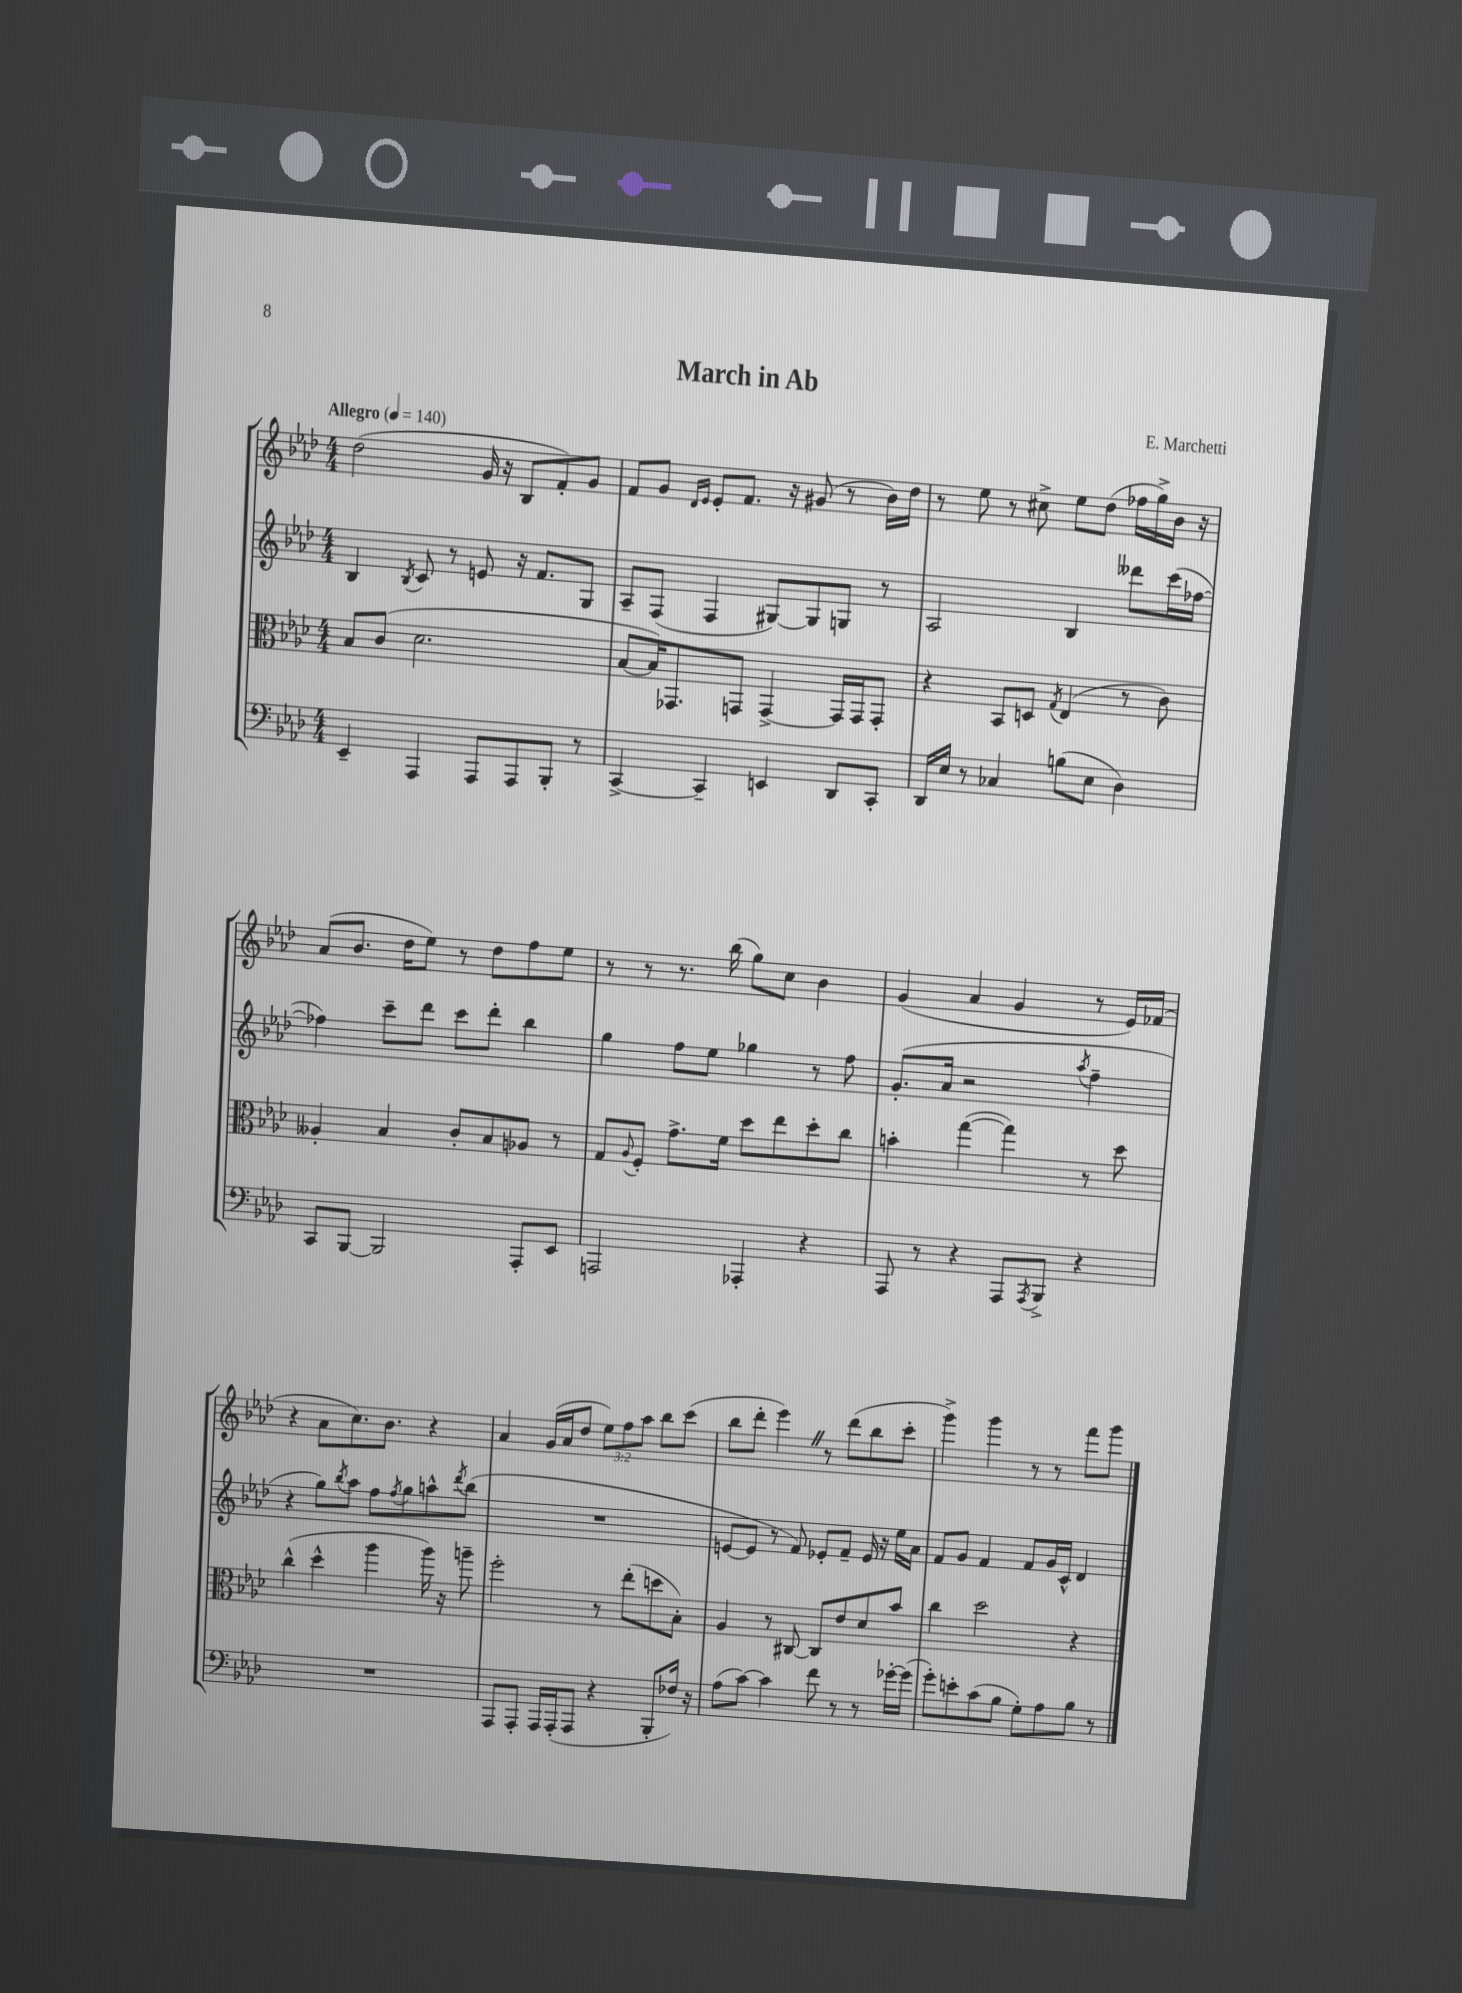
\header { title = "March in Ab" composer = "E. Marchetti" }
<<
\new StaffGroup <<
\new Staff = "s0" {
    \clef treble \key aes \major \numericTimeSignature \time 4/4 \override Staff.TupletNumber.text = #tuplet-number::calc-fraction-text \tempo "Allegro" 4 = 140
    des''2( g'16 r16 bes8 f'8-.) g'8 |
    f'8 g'8 \grace { des'16 ees'16 } ees'8-. f'8. r16 gis'8( r8 bes'16) des''16 |
    r8 ees''8 r8 cis''8-> ees''8 des''8( fes''16 g''16->) bes'16 r16 |
    aes'8( bes'8. des''16 ees''8) r8 des''8 f''8 ees''8 |
    r8 r8 r8. bes''16( g''8) c''8 bes'4 |
    g'4( aes'4 g'4 r8 ees'16) fes'16( |
    r4 aes'8 c''8.) bes'8. r4 |
    aes'4 g'16( aes'16 des''8 \tuplet 3/2 { ees''8) f''8 aes''8 } bes''8 c'''8( |
    bes''8 des'''8-. ees'''4) \once \override BreathingSign.text = \markup { \musicglyph "scripts.caesura.straight" } \breathe r8 des'''8( bes''8 c'''8-. |
    g'''4->) g'''4 r8 r8 f'''8 g'''8 \bar "|." |
}
\new Staff = "s1" {
    \clef treble \key aes \major \numericTimeSignature \time 4/4
    bes4 \acciaccatura { bes8 } c'8 r8 e'8 r16 f'8. g8 |
    aes8-- f8( f4 gis8~) gis8 g8 r8 |
    aes2 bes4 deses'''8 c'''16( fes''16~ |
    fes''4) c'''8-- des'''8 c'''8 des'''8-. bes''4 |
    g''4 f''8 ees''8 ges''4 r8 f''8 |
    g'8.-.( aes'16 r2 \acciaccatura { aes''8 } f''4-- |
    r4 g''8) \acciaccatura { bes''8 } aes''8 f''8 \acciaccatura { f''8 } g''8 a''8-^ \acciaccatura { des'''8 } bes''8( |
    R1 |
    e'8~ e'8 r8 f'8) ees'8-. f'8-- ees'16 r16 ees''16 aes'16 |
    f'8 g'8 f'4 f'8 g'16 c'16-^ des'4 \bar "|." |
}
\new Staff = "s2" {
    \clef alto \key aes \major \numericTimeSignature \time 4/4
    bes8 c'8( des'2. |
    bes8~ bes16) ges,8. g,8 g,4~-> g,16 g,16 g,8-. |
    r4 bes,8 d8 \acciaccatura { g8 } ees4( r8 c'8) |
    aeses4-. bes4 c'8-. bes8 aes8 r8 |
    g8 \appoggiatura { aes8 } f8-. g'8.-> f'16 des''8 ees''8 des''8-. c''8 |
    b'4-. g''4~( g''4) r8 des''8 |
    c''4-^( des''4-^ aes''4 aes''16) r16 a''8-- |
    f''2-. r8 ees''8-.( d''8 bes8-.) |
    aes4 r8 cis8~ cis8 ees'8 des'8 bes'8 |
    c''4 des''2 r4 \bar "|." |
}
\new Staff = "s3" {
    \clef bass \key aes \major \numericTimeSignature \time 4/4
    ees,4-- aes,,4 aes,,8 aes,,8 bes,,8-. r8 |
    c,4~-> c,4-- e,4 des,8 c,8-. |
    des,16 ees16 r8 ces4 b8( ees8 des4) |
    c,8 bes,,8~ bes,,2 aes,,8-. ees,8 |
    a,,2 aes,,4-. r4 |
    aes,,8 r8 r4 aes,,8 \acciaccatura { aes,,8 } bes,,8-> r4 |
    R1 |
    aes,,8 aes,,8-. aes,,16 aes,,16-.( aes,,8 r4 bes,,8-. fes16) r16 |
    aes8( c'8~) c'4 f'8 r8 r8 ges'16~-. ges'16( |
    g'8-.) e'8-. c'8( bes8 g8-.) aes8 bes8 r8 \bar "|." |
}
>>
>>
\layout { \context { \Score \remove "Bar_number_engraver" } }
